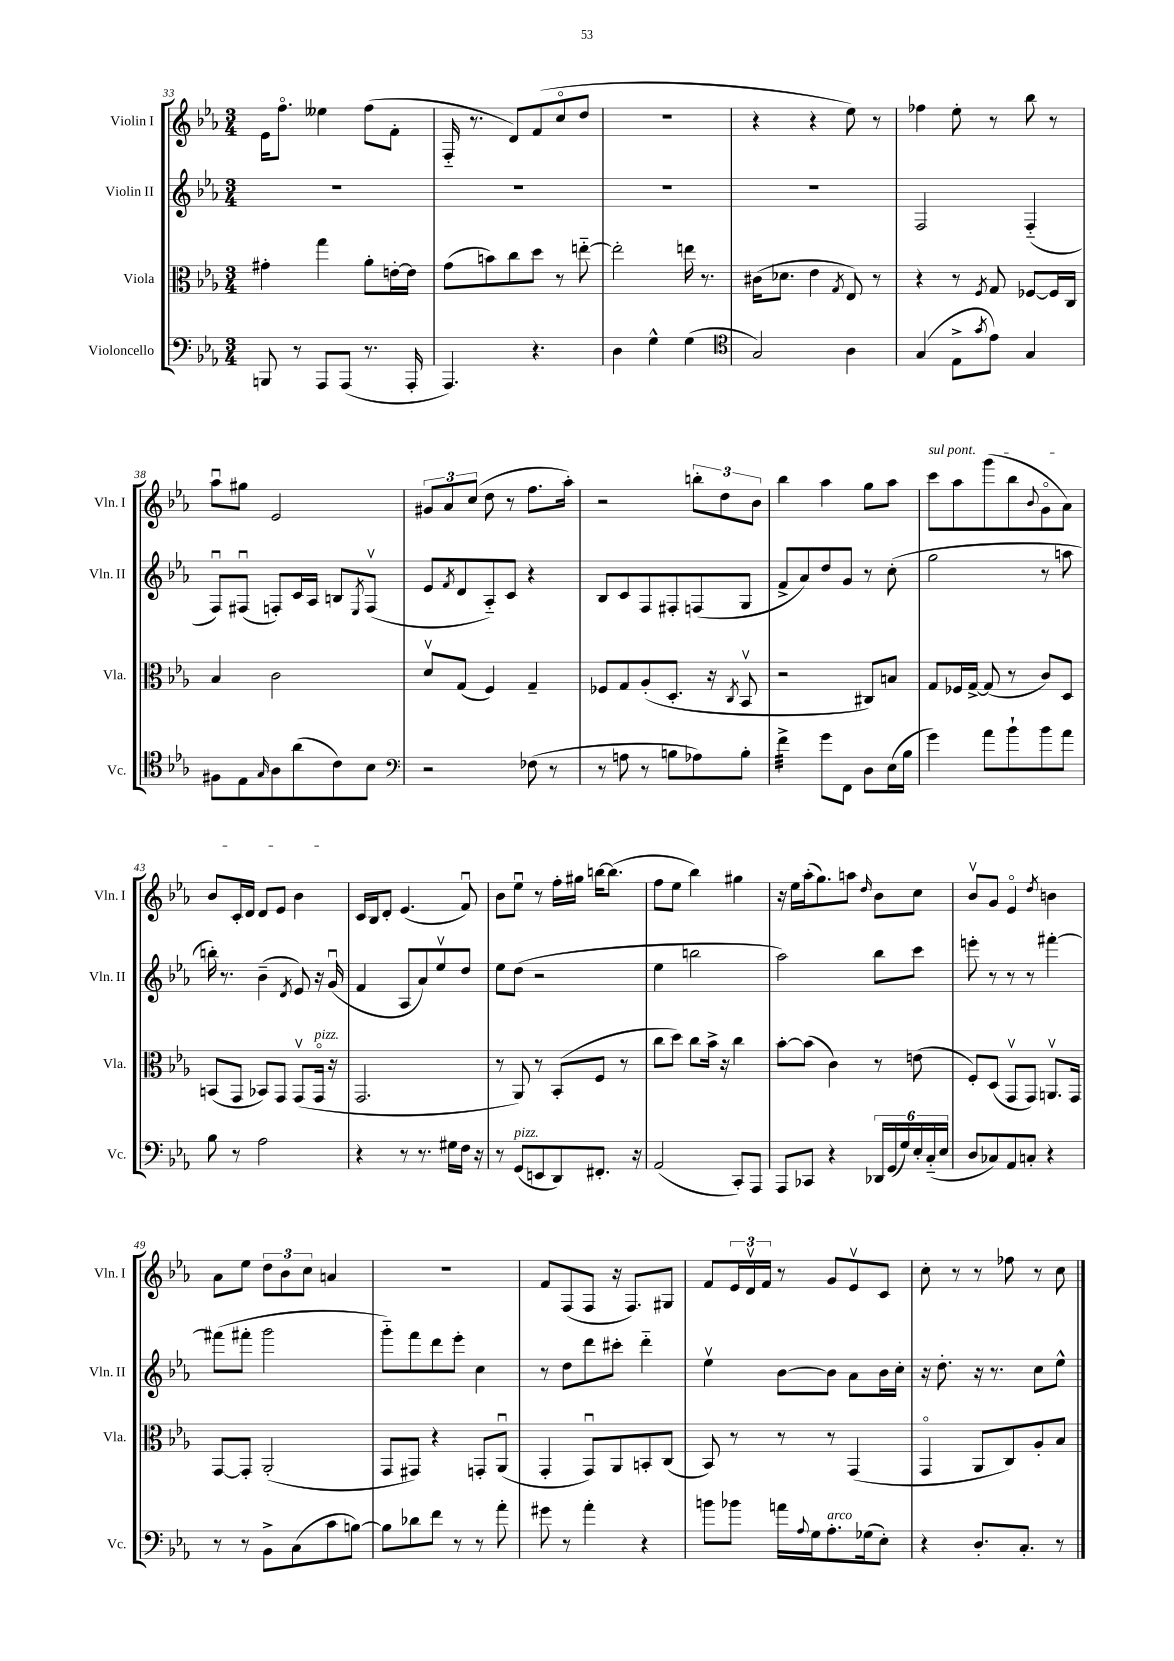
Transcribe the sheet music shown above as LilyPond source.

<<
\new StaffGroup <<
\new Staff = "s0" \with { instrumentName = "Violin I" shortInstrumentName = "Vln. I" } {
    \clef treble \key ees \major \numericTimeSignature \time 3/4
    ees'16 f''8.\flageolet eeses''4 f''8( f'8-. |
    f16-_ r8. d'8) f'8( c''8\flageolet d''8 |
    R2. |
    r4 r4 ees''8) r8 |
    fes''4 ees''8-. r8 bes''8 r8 |
    aes''8\downbow gis''8 ees'2 |
    \tuplet 3/2 { gis'8 aes'8 c''8( } d''8 r8 f''8. aes''16-.) |
    r2 \tuplet 3/2 { b''8-. d''8 bes'8 } |
    bes''4 aes''4 g''8 aes''8 |
    \once \override TextSpanner.bound-details.left.text = \markup { \italic "sul pont." } c'''8\startTextSpan aes''8 g'''8( bes''8 \appoggiatura { bes'8 } g'8\flageolet aes'8) |
    bes'8 c'16-. d'16 d'8 ees'8 bes'4\stopTextSpan |
    c'16 bes16 d'8-. ees'4.( f'8\downbow) |
    bes'8 ees''8\downbow r8 f''16-. gis''16 b''16~ b''8.( |
    f''8 ees''8 bes''4) gis''4 |
    r16 ees''16 aes''16-.( g''8.) a''8 \grace { d''16 } bes'8 c''8 |
    bes'8\upbow g'8 ees'4\flageolet \acciaccatura { d''8 } b'4 |
    aes'8 ees''8 \tuplet 3/2 { d''8 bes'8 c''8 } a'4 |
    R2. |
    f'8 f8( f8 r16 f8.) gis8 |
    f'8 \tuplet 3/2 { ees'16 d'16\upbow f'16 } r8 g'8 ees'8\upbow c'8 |
    c''8-. r8 r8 fes''8 r8 c''8 \bar "|." |
}
\new Staff = "s1" \with { instrumentName = "Violin II" shortInstrumentName = "Vln. II" } {
    \clef treble \key ees \major \numericTimeSignature \time 3/4
    R2. |
    R2. |
    R2. |
    R2. |
    f2 f4-_( |
    f8\downbow) fis8\downbow( f8-.) c'16 aes16 b8 \acciaccatura { ees8 } f8\upbow( |
    ees'8 \acciaccatura { f'8 } d'8 aes8-_) c'8 r4 |
    bes8 c'8 f8 fis8-. f8( g8 |
    f'8-> aes'8) d''8 g'8 r8 c''8-.( |
    g''2 r8 a''8 |
    b''16-.) r8. bes'4--( \acciaccatura { d'8 } ees'8) r16 g'16\downbow( |
    f'4 aes8 aes'8) ees''8\upbow d''8 |
    ees''8 d''8( r2 |
    ees''4 b''2 |
    aes''2) bes''8 c'''8 |
    e'''8-. r8 r8 r8 fis'''4~-. |
    fis'''8( fis'''8-. g'''2 |
    g'''8-_) f'''8 d'''8 ees'''8-. c''4 |
    r8 d''8 d'''8 cis'''8-. d'''4-_ |
    ees''4\upbow bes'8~ bes'8 aes'8 bes'16 c''16-. |
    r16 d''8.-. r16 r8. c''8 ees''8-^ \bar "|." |
}
\new Staff = "s2" \with { instrumentName = "Viola" shortInstrumentName = "Vla." } {
    \clef alto \key ees \major \numericTimeSignature \time 3/4
    gis'4-. g''4 aes'8-. e'16~-. e'16 |
    g'8( b'8) c''8 d''8 r8 e''8~-_ |
    e''2-. e''16 r8. |
    cis'16( des'8. ees'4 \acciaccatura { g8 } ees8) r8 |
    r4 r8 \acciaccatura { f8 } g8 fes8~ fes16 c16 |
    bes4 c'2 |
    d'8\upbow g8( f4) g4-- |
    fes8 g8 aes8-.( d8.-. r16 \acciaccatura { c8 } bes,8\upbow |
    r2 cis8) b8 |
    g8 fes16 g16~-> g8( r8 c'8) d8 |
    b,8( g,8 bes,8) g,8 g,8\upbow( g,16\flageolet^\markup { \italic "pizz." } r16 |
    g,2. |
    r8 aes,8) r8 bes,8-.( f8 r8 |
    c''8 d''8) c''8 bes'16-> r16 c''4 |
    bes'8~-. bes'8( c'4) r8 e'8( |
    f8-.) d8( g,8\upbow g,8) a,8.\upbow g,16 |
    g,8~ g,8-. aes,2-.( |
    g,8 gis,8) r4 g,8-. aes,8\downbow( |
    g,4-. g,8\downbow) aes,8 b,8-. c8( |
    bes,8) r8 r8 r8 g,4( |
    g,4\flageolet aes,8 c8) aes8-. bes8 \bar "|." |
}
\new Staff = "s3" \with { instrumentName = "Violoncello" shortInstrumentName = "Vc." } {
    \clef bass \key ees \major \numericTimeSignature \time 3/4
    b,,8 r8 aes,,8 aes,,8( r8. aes,,16-. |
    aes,,4.) r4. |
    d4 g4-^ g4( |
    \clef tenor g2) aes4 |
    g4( ees8-> \acciaccatura { g'8 } ees'8) g4 |
    fis8 ees8 \grace { g16 } aes8 aes'8( c'8) bes8 |
    \clef bass r2 fes8( r8 |
    r8 a8 r8 b8 aes8) b8-. |
    f'4:32-> g'8 f,8 d8 ees16( bes16 |
    g'4) aes'8 bes'8-! bes'8 aes'8 |
    bes8 r8 aes2 |
    r4 r8 r8. gis16 f16 r16 |
    r8 g,8^\markup { \italic "pizz." }( e,8 d,8) fis,8.-. r16 |
    aes,2( c,8-.) aes,,8 |
    aes,,8 ces,8 r4 \tuplet 6/4 { des,16 g,16( g16) ees16-. c16-_( ees16 } |
    d8 ces8) aes,8 c8-. r4 |
    r8 r8 bes,8-> c8( c'8 b8~) |
    b8 des'8 f'8 r8 r8 aes'8-. |
    gis'8 r8 aes'4-. r4 |
    b'8 bes'8 a'16 \appoggiatura { aes8 } g16 aes8.-.^\markup { \italic "arco" } ges16( ees8-.) |
    r4 d8.-. c8.-. r8 \bar "|." |
}
>>
>>
\layout { \context { \Score currentBarNumber = #33 } }
